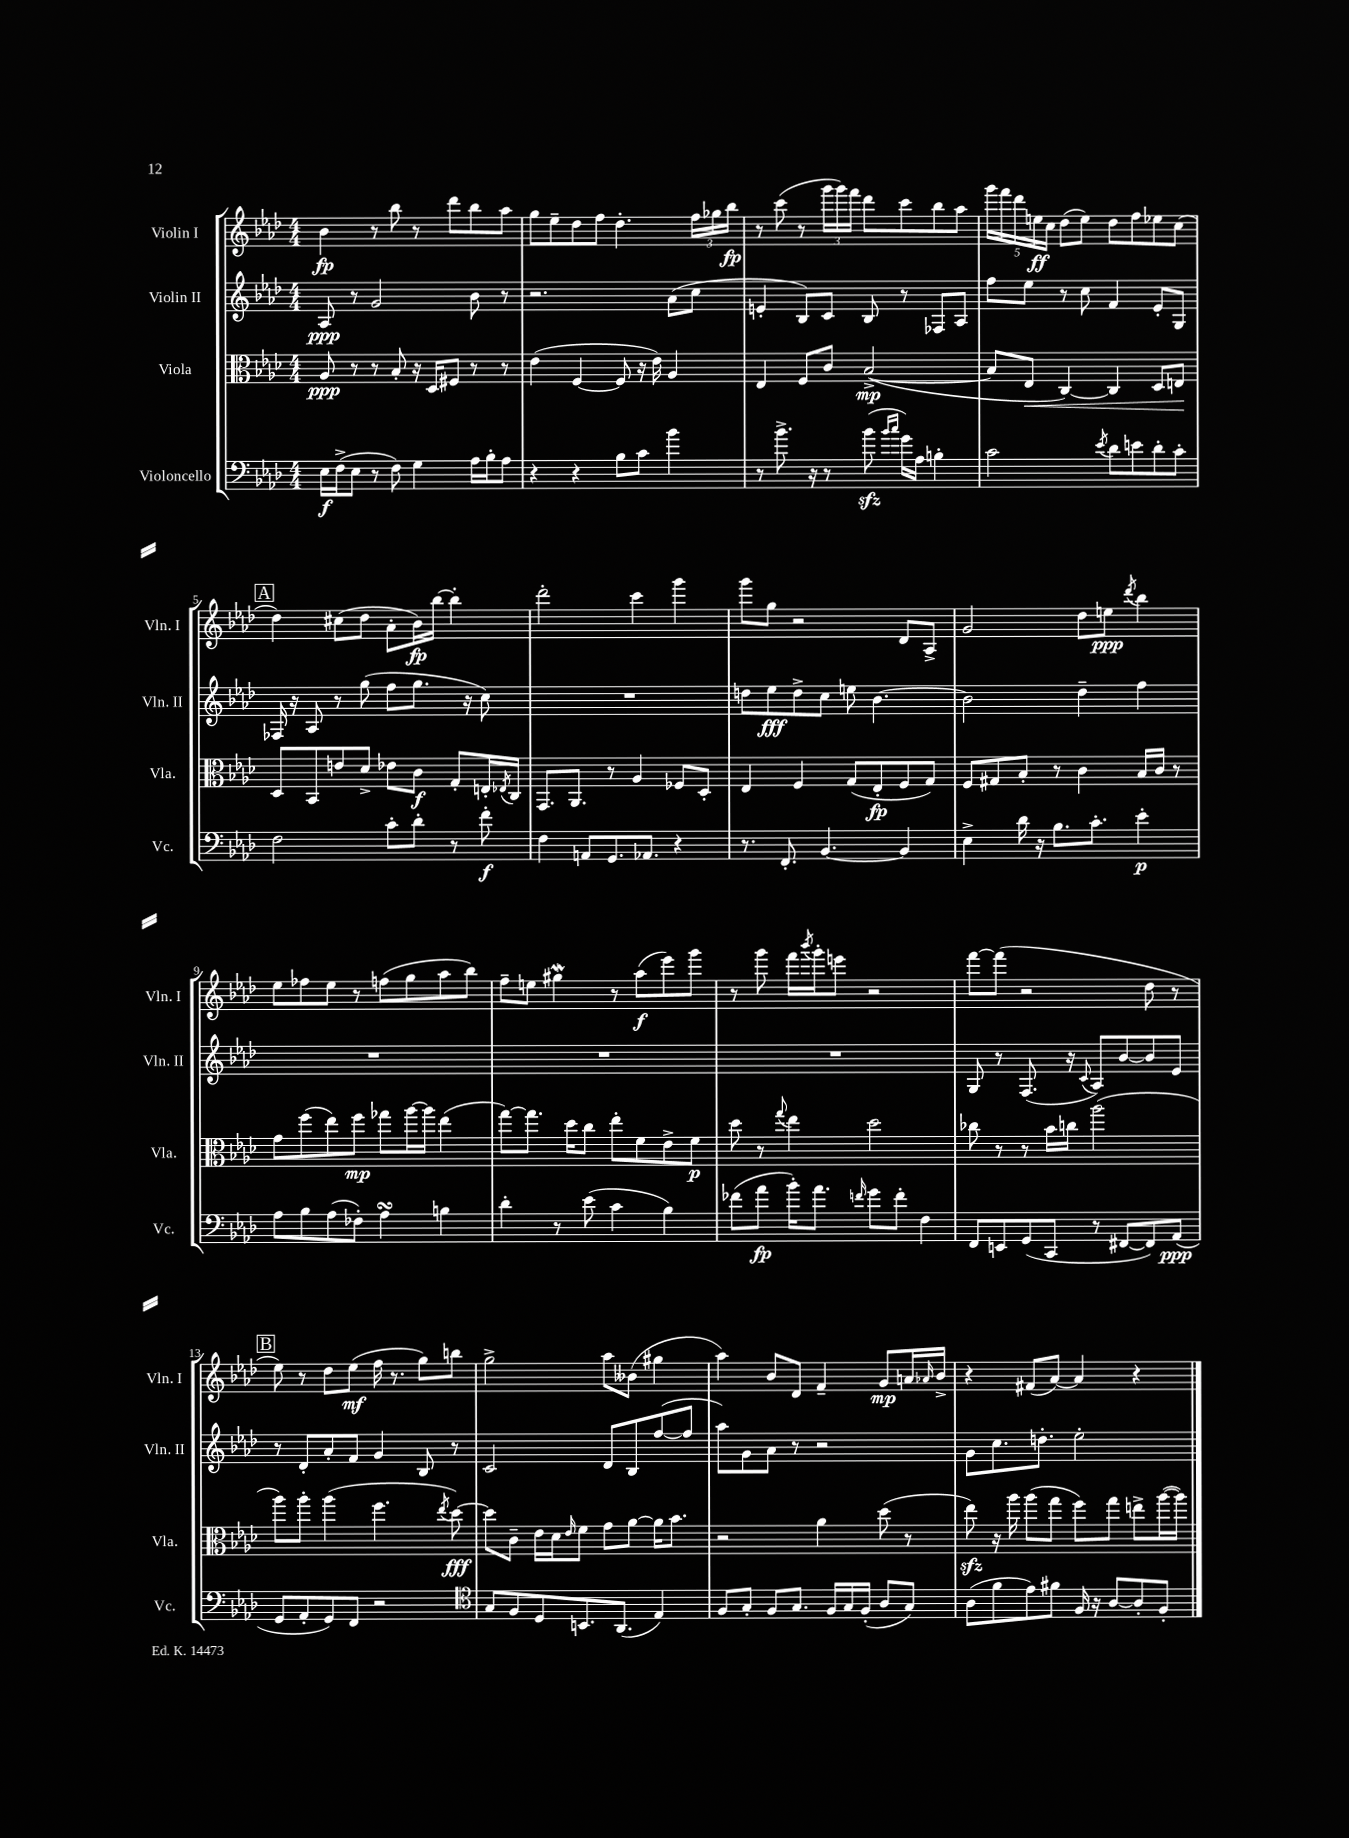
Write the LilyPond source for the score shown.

<<
\new StaffGroup <<
\new Staff = "s0" \with { instrumentName = "Violin I" shortInstrumentName = "Vln. I" } {
    \clef treble \key aes \major \numericTimeSignature \time 4/4
    bes'4\fp r8 bes''8 r8 des'''8 bes''8 aes''8 |
    g''8 ees''8-- des''8 f''8 des''4.-. \tuplet 3/2 { f''16 ges''16 bes''16\fp } |
    r8 c'''8( r8 \tuplet 3/2 { g'''16 g'''16) f'''16 } des'''8 c'''8 bes''8 aes''8 |
    \tuplet 5/4 { g'''16 f'''16 des'''16 e''16\ff c''16 } des''8( e''8) des''8 f''8 ees''8 c''8( |
    \mark \markup { \box "A" } des''4) cis''8( des''8 aes'8-. bes'16\fp) bes''16~ bes''4-. |
    des'''2-. c'''4 g'''4 |
    g'''8 g''8 r2 des'8 aes8-> |
    g'2 des''8 e''8\ppp \acciaccatura { des'''8 } bes''4 |
    ees''8 fes''8 ees''8 r8 f''8( g''8 aes''8 bes''8) |
    f''8-- e''8 gis''4\mordent r8 aes''8\f( ees'''8) g'''8 |
    r8 g'''8 f'''16 \acciaccatura { bes'''8 } g'''16-. e'''8 r2 |
    f'''8~ f'''8( r2 des''8 r8 |
    \mark \markup { \box "B" } ees''8) r8 des''8 ees''8\mf( f''16 r8. g''8) b''8 |
    g''2-> aes''8 beses'8( gis''4 |
    aes''4) bes'8 des'8 f'4-- g'8\mp a'16 \grace { aes'16 } bes'16-> |
    r4 fis'8( aes'8~) aes'4 r4 \bar "|." |
}
\new Staff = "s1" \with { instrumentName = "Violin II" shortInstrumentName = "Vln. II" } {
    \clef treble \key aes \major \numericTimeSignature \time 4/4
    aes8\ppp r8 g'2 bes'8 r8 |
    r2. aes'8( c''8 |
    e'4-. bes8) c'8 bes8 r8 fes8 aes8 |
    f''8 ees''8 r8 c''8 f'4 ees'8-. g8 |
    \mark \markup { \box "A" } fes16 r16 aes8 r8 g''8( f''8 g''8. r16 c''8) |
    R1 |
    d''8 ees''8\fff d''8-> c''8 e''8 bes'4.~ |
    bes'2 des''4-- f''4 |
    R1 |
    R1 |
    R1 |
    g8 r8 f8.( r16 \appoggiatura { c'8 } aes8) bes'8~ bes'8 ees'8 |
    \mark \markup { \box "B" } r8 des'8-. aes'8-. f'8 g'4 bes8 r8 |
    c'2 des'8 bes8 f''8~( f''8 |
    aes''8) g'8 aes'8 r8 r2 |
    g'8 c''8. d''8.-. ees''2-. \bar "|." |
}
\new Staff = "s2" \with { instrumentName = "Viola" shortInstrumentName = "Vla." } {
    \clef alto \key aes \major \numericTimeSignature \time 4/4
    aes8\ppp r8 r8 bes8-. r16 des16 fis8 r8 r8 |
    ees'4( f4~ f8 r16 ees'16) aes4 |
    ees4 f8 c'8 bes2~->\mp( |
    bes8 ees8\< c4~) c4 des8 e8\! |
    \mark \markup { \box "A" } des8 bes,8 e'8 des'8-> ees'8 c'8\f g8-. e16-. \acciaccatura { ees8 } c16 |
    g,8. aes,8. r8 aes4 fes8 des8-. |
    ees4 f4 g8( ees8-.\fp f8 g8) |
    f8 gis8 bes8-. r8 c'4 bes16 c'16 r8 |
    g'8 f''8( ees''8) f''8\mp ges''8 aes''16~ aes''16 ees''4( |
    g''8~) g''8. des''16 c''8 ees''8-. f'8 ees'8-> f'8\p |
    des''8 r8 \appoggiatura { g''8 } ees''4 des''2 |
    ces''8 r8 r8 bes'16 c''16 aes''2( |
    \mark \markup { \box "B" } aes''8) aes''8-. aes''4( f''4. \acciaccatura { ees''8 } des''8~\fff) |
    des''8 c'8-- ees'16 des'16 \grace { ees'16 } f'8 g'8 aes'8~ aes'16 bes'8. |
    r2 aes'4 des''8( r8 |
    ees''8\sfz) r16 aes''16 aes''8( g''8 f''8) g''8 e''8-> aes''16~( aes''16) \bar "|." |
}
\new Staff = "s3" \with { instrumentName = "Violoncello" shortInstrumentName = "Vc." } {
    \clef bass \key aes \major \numericTimeSignature \time 4/4
    ees16\f f16->( ees8 r8 f8) g4 aes16 bes16-. aes8 |
    r4 r4 bes8 c'8 bes'4 |
    r8 bes'8.-> r16 r8 bes'8\sfz( \grace { bes'16 c''16 } g'16) aes16 b4-. |
    c'2 \acciaccatura { ees'8 } des'8 e'8 des'8-. c'8-. |
    \mark \markup { \box "A" } f2 c'8-. des'8-. r8 f'8-.\f |
    f4 a,8 g,8. aes,8. r4 |
    r8. f,8.-. bes,4.~ bes,4 |
    ees4-> des'16 r16 bes8. c'8.-. ees'4-.\p |
    aes8 bes8 aes8( fes8-.) aes4\turn b4 |
    des'4-. r8 ees'8( c'4 bes4) |
    fes'8( aes'8\fp bes'16-.) aes'8. \grace { f'16 } g'8 f'8-. f4 |
    f,8 e,8 g,8( c,8 r8 fis,8~ fis,8) aes,8\ppp( |
    \mark \markup { \box "B" } g,8 aes,8-. g,8) f,8 r2 |
    \clef tenor g8 f8 des8 b,8. aes,8.( ees4) |
    f8 g8-. f8 g8. f16 g16 f16-.( aes8 g8) |
    aes8( f'8 ees'8) fis'8 f16 r16 aes8~ aes8-. f8-. \bar "|." |
}
>>
>>
